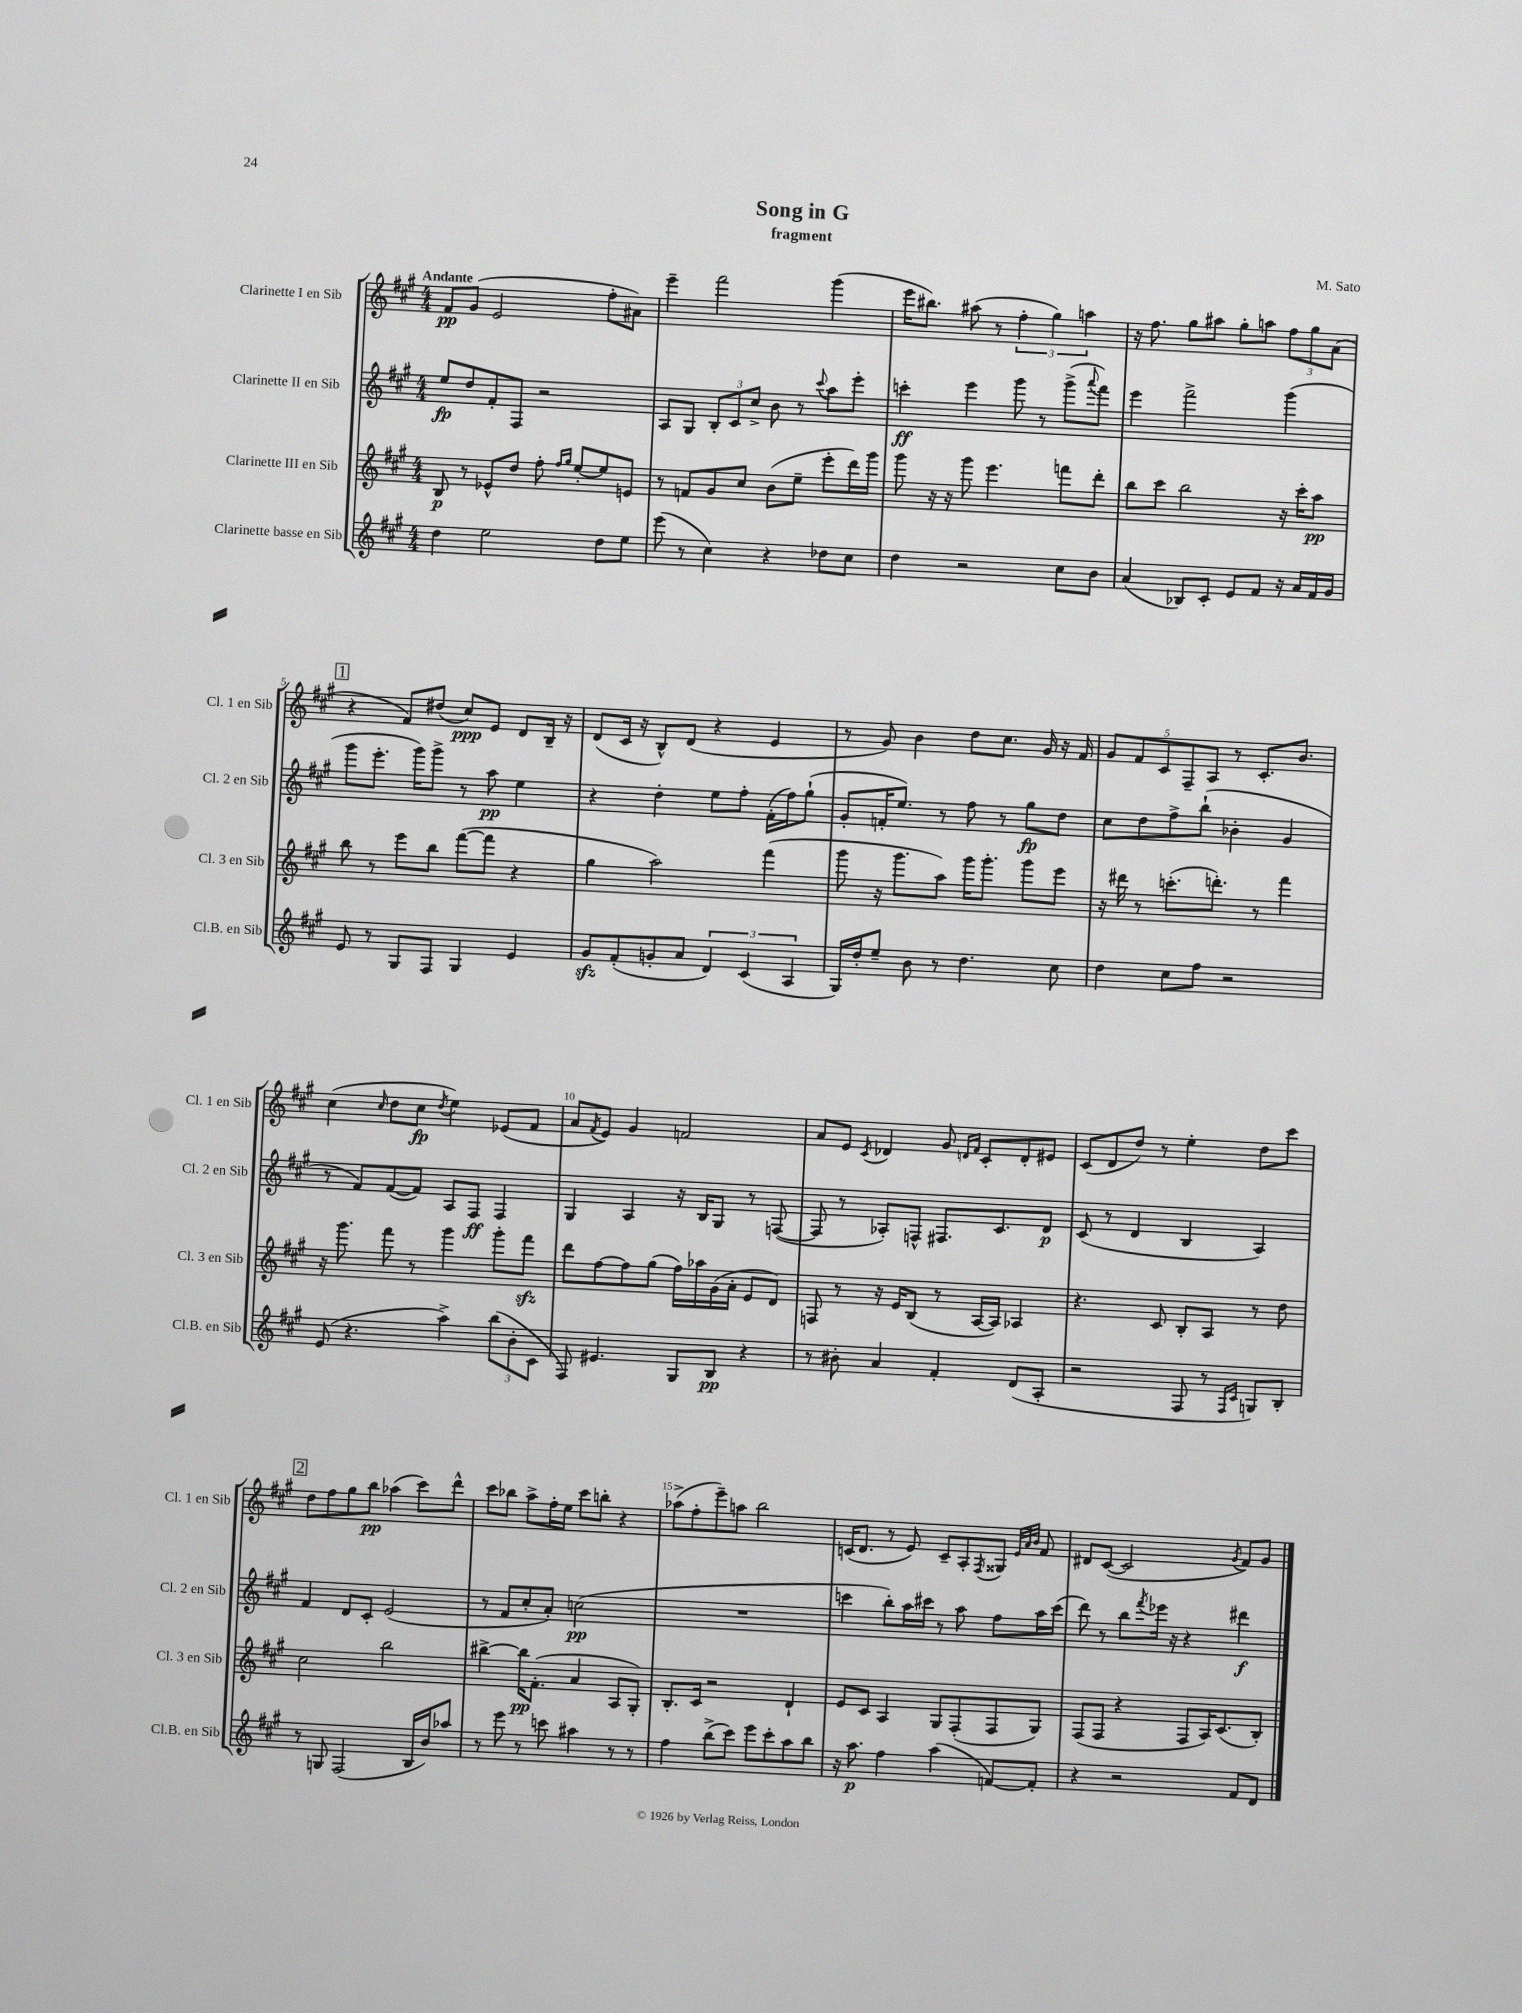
\header { title = "Song in G" composer = "M. Sato" subtitle = "fragment" }
<<
\new StaffGroup <<
\new Staff = "s0" \with { instrumentName = "Clarinette I en Sib" shortInstrumentName = "Cl. 1 en Sib" } {
    \clef treble \key a \major \numericTimeSignature \time 4/4 \tempo "Andante"
    fis'8\pp gis'8( e'2 fis''8-. ais'8) |
    e'''4-- fis'''2 gis'''4( |
    e'''16 bis''8.) ais''8( r8 \tuplet 3/2 { fis''4-. gis''4) a''4 } |
    r16 fis''8. gis''8 ais''8 gis''8-. a''8 \tuplet 3/2 { fis''8 gis''8 a'8( } |
    \mark \markup { \box "1" } r4 fis'8) dis''8( cis''8\ppp) e'8 d'8 b16-- r16 |
    d'8( cis'16 r16 b8-^) d'8( r4 e'4 |
    r8 gis'8) b'4 d''8 cis''8. gis'16 r16 fis'16 |
    \tuplet 5/4 { gis'8 fis'8 cis'8 fis8-- a8 } r8 cis'8.-. b'8. |
    cis''4( \grace { cis''16 } d''8 cis''8\fp \acciaccatura { d''8 } e''4) ees'8( fis'8 |
    a'8 \acciaccatura { fis'8 } e'8) gis'4 f'2 |
    a'8 e'8 \acciaccatura { cis'8 } des'4 gis'8 \grace { d'16 fis'16 } cis'8-. d'8-. eis'8 |
    cis'8( d'8 d''8) r8 e''4-. d''8 cis'''8 |
    \mark \markup { \box "2" } d''8 fis''8 gis''8 b''8\pp aes''4( cis'''8) d'''8-^ |
    cis'''8 bes''8 a''8-> fis''16-. e''16 cis'''8 b''8-. r4 |
    aes''8->( fis''8-. e'''8--) a''8 b''2 |
    c'16( d'8. r8 e'8) c'8-- a8-. \acciaccatura { fis8 } gisis8 \grace { e'32 a'32 b'32 } fis'8 |
    dis'8 cis'8~( cis'2 \acciaccatura { gis'8 } fis'8) gis'8 \bar "|." |
}
\new Staff = "s1" \with { instrumentName = "Clarinette II en Sib" shortInstrumentName = "Cl. 2 en Sib" } {
    \clef treble \key a \major \numericTimeSignature \time 4/4
    e''8\fp d''8 fis'8-. fis8 r2 |
    a8 gis8 \tuplet 3/2 { b8-. cis'8 cis''8-> } b'8 r8 \appoggiatura { cis'''8 } a''8 e'''8-. |
    c'''4-.\ff e'''4 gis'''8 r8 gis'''8->( \appoggiatura { a'''8 } fis'''8) |
    e'''4 fis'''2-> gis'''4( |
    \mark \markup { \box "1" } gis'''8 e'''8.-. gis'''16) gis'''8-> r8 a''8\pp e''4 |
    r4 d''4-. e''8 fis''8-. fis'16-.( fis''16) gis''8-!( |
    gis'8-. f'16-. e''8.) r8 fis''8 r8 gis''8\fp d''8 |
    cis''8 d''8 fis''8-> b''8-!( bes'4-. gis'4 |
    r8 fis'8) fis'8~( fis'8) a8 fis8\ff fis4 |
    gis4 a4 r16 b16 gis8 r8 f8~( |
    f8 r8 aes8-.) f8-^ fis8. cis'8. d'8\p |
    cis'8( r8 d'4 b4 a4) |
    \mark \markup { \box "2" } fis'4 d'8 cis'8-. e'2( |
    r8 fis'8 cis''8-. a'8-.) c''2\pp( |
    R1 |
    c'''4 b''8-.) a''16 cis'''16 r8 a''8 fis''8 a''16 cis'''16( |
    d'''8) r8 b''8 \acciaccatura { fis'''8 } ees'''16 r16 r4 dis'''4\f \bar "|." |
}
\new Staff = "s2" \with { instrumentName = "Clarinette III en Sib" shortInstrumentName = "Cl. 3 en Sib" } {
    \clef treble \key a \major \numericTimeSignature \time 4/4
    b8\p r8 ees'8-^ d''8 fis''8-. \grace { fis''16 gis''16 } e''8~-. e''8 e'8 |
    r8 f'8 gis'8 cis''8 b'8( e''8-- e'''8-. d'''16) gis'''16 |
    gis'''8 r16 r16 gis'''8 e'''4. f'''8 d'''8-. |
    b''8 cis'''8 b''2 r16 cis'''16-. a''8\pp |
    \mark \markup { \box "1" } b''8 r8 e'''8 b''8 fis'''8~( fis'''8 r4 |
    gis''4 a''2) fis'''4( |
    gis'''8 r16 gis'''8. a''8) gis'''16 gis'''8.-. gis'''8 e'''8 |
    r16 dis'''16 r8 c'''8.-.( d'''8.-.) r8 fis'''4 |
    r16 gis'''8. fis'''8 r8 gis'''4 gis'''8-. fis'''8\sfz |
    d'''8 fis''8~ fis''8 gis''8( fis''16) aes''16 gis'16( a'16-. e'8 d'8) |
    f8 r8 r16 e'16 b8( r8 a16~ a16) aes4 |
    r4. cis'8 b8-. a8 r8 d''8 |
    \mark \markup { \box "2" } cis''2 b''2 |
    bis''4~-> bis''16\pp fis'8.-.( a'4 a8 gis8-.) |
    b8.-. cis'16 r2 d'4-! |
    e'8 cis'8 a4 gis8 fis8-.( fis8 gis8) |
    fis8( fis8 r4 fis8 a16) cis'8.( b8-.) \bar "|." |
}
\new Staff = "s3" \with { instrumentName = "Clarinette basse en Sib" shortInstrumentName = "Cl.B. en Sib" } {
    \clef treble \key a \major \numericTimeSignature \time 4/4
    d''4 e''2 d''8 e''8 |
    e'''8( r8 cis''4) r4 des''8 cis''8 |
    d''4 r2 cis''8 b'8 |
    a'4( bes8) cis'8-. e'8 fis'8 r16 a'16 fis'16 gis'16 |
    \mark \markup { \box "1" } e'8 r8 gis8 fis8 gis4 e'4 |
    gis'8\sfz fis'8-.( g'8-. a'8 \tuplet 3/2 { d'4) cis'4( a4 } |
    gis16) d''16-. e''8-- b'8 r8 d''4. cis''8 |
    d''4 cis''8 fis''8 r2 |
    e'8( r4. a''4->) \tuplet 3/2 { b''8( b'8-. cis'8 } |
    fis8) eis'4. gis8 b8\pp r4 |
    r8 bis'8-. a'4 fis'4-. d'8( a8-. |
    r2 fis8 r8 \grace { fis16 cis'16 } g8) b8-. |
    \mark \markup { \box "2" } r8 g8 fis2( b16 b'16) aes''8 |
    r8 e'''8 r8 c'''8 ais''4 r8 r8 |
    fis''4 b''8->( cis'''8) e'''8 cis'''8-. a''8 b''8 |
    r16 a''8.\p fis''4 a''4( f'8~) f'8-. |
    r4 r2 fis'8 d'8 \bar "|." |
}
>>
>>
\layout { \context { \Score \override BarNumber.break-visibility = ##(#f #t #t) barNumberVisibility = #(every-nth-bar-number-visible 5) } }
